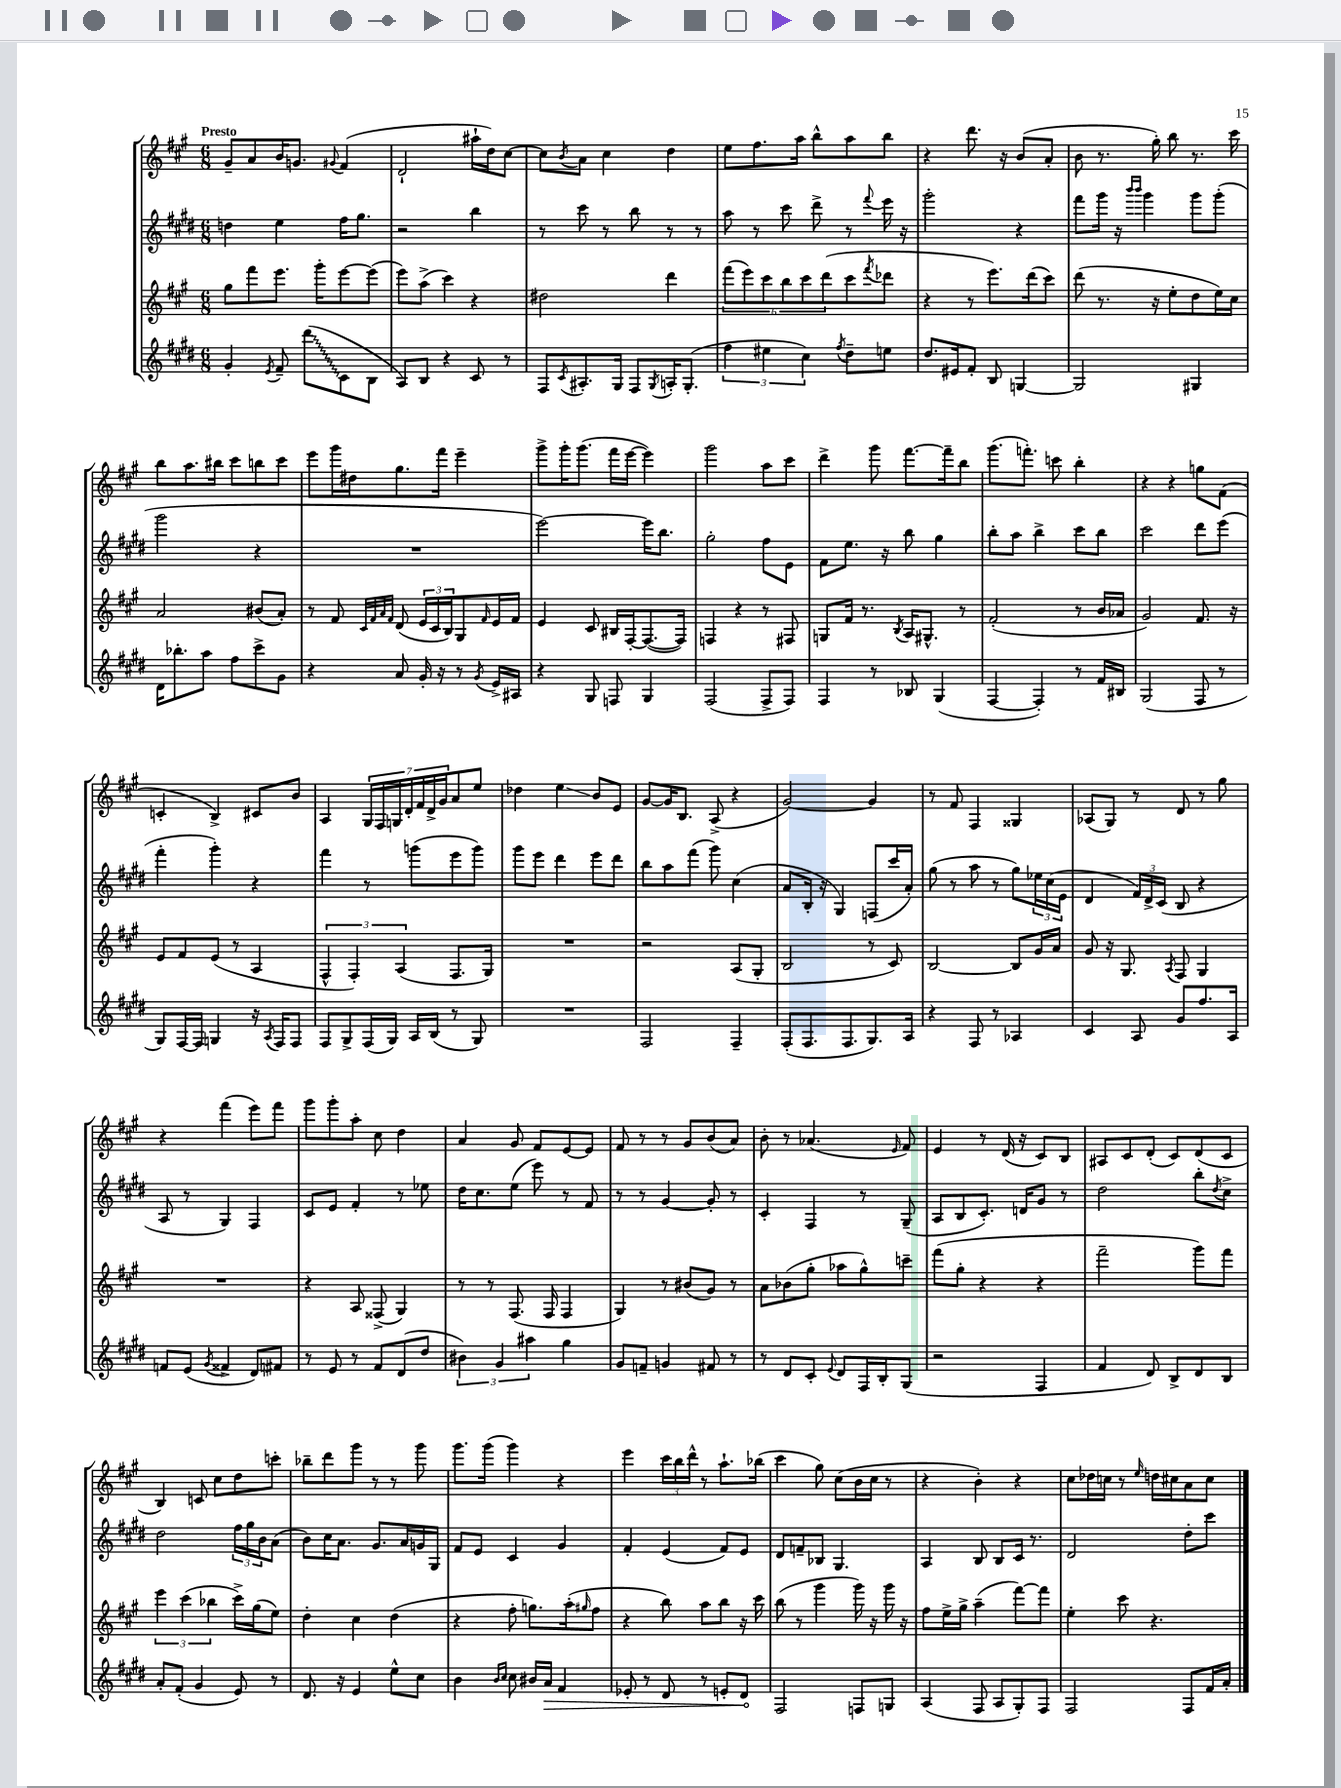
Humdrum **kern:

**kern	**kern	**kern	**kern
*staff4	*staff3	*staff2	*staff1
*clefG2	*clefG2	*clefG2	*clefG2
*k[f#c#g#d#]	*k[f#c#g#]	*k[f#c#g#d#]	*k[f#c#g#]
*M6/8	*M6/8	*M6/8	*M6/8
4g#'/	8gg#\L	4dd\	8g#~/L
.	8fff#\	.	8a/
8qe/	.	.	.
8f#~/	8.eee\J	4ee\	16b/K
.	.	.	8.g/J
(8ddd#\L	.	.	.
.	16ggg#'\LK	.	.
.	.	.	8qqg#/
8c#\	[8eee\	16ff#\LK	(4f#/
.	.	8.gg#\J	.
8B\J	(8eee\]J	.	.
=	=	=	=
8A/L)	8eee\L)	2r	2d`/
8B/J	(8aa^\J	.	.
4r	4ccc#\)	.	.
8c#/	4r	4bb\	16aa#`\LL
.	.	.	16dd\J)
8r	.	.	[8cc#\J
=	=	=	=
8F#/L	2dd#\	8r	8cc#\]L
8qc#/	.	.	8qb/
8.A#'/	.	8ccc#\	8a\J
.	.	8r	4cc#\
16G#/Jk	.	.	.
8F#/L	.	8bb\	.
8qG#/	.	.	.
16A'/K	4ddd\	8r	4dd\
(8.G#'/J	.	.	.
.	.	8r	.
=	=	=	=
6ff#\	(12fff#\L	8aa\	8ee\L
.	12eee\)	.	.
.	.	8r	8.ff#\
6ee#\	12ccc#\	.	.
.	12bb\	8ccc#\	.
.	.	.	16aa\Jk
6cc#\)	12ccc#\	.	.
.	.	8ddd#^\	8bb^^\L
.	(12ddd\	.	.
8qff#/	.	.	.
8dd#~\L	8ccc#\	8r	8aa\
.	8qfff#/	8qqfff#/	.
8ee\J	8ddd-\J	16eee\	8bb\J
.	.	16r	.
=	=	=	=
8.dd#/L	4r	2ggg#'\	4r
16e#/k	.	.	.
8f#'/J	8r	.	8.ddd\
8B/	8.eee\L)	.	.
.	.	.	16r
[4G/	.	4r	(8b/L
.	(16ddd\k	.	.
.	8ccc#\J)	.	8a'/J
=	=	=	=
2G/]	(8ddd\	8fff#\L	8b\
.	8.r	16ggg#\Jk	8.r
.	.	16r	.
.	.	16qqbbb/LL	.
.	.	16qqbbb/JJ	.
.	.	4ggg#\	.
.	16r	.	16gg#'\)
.	8ee'\L	.	8bb\
4G#/	8dd\	8ggg#\L	8.r
.	16ee\L)	(8ggg#'\J	.
.	16cc#\JJ	.	16ccc#\
=	=	=	=
16d#\LK	2a/	2ggg#\	8bb\L
8.bb-'\	.	.	.
.	.	.	8.aa\
8aa\J	.	.	.
.	.	.	16bb#\Jk
8ff#\L	.	.	8ccc#\L
8ccc#^\	(8b#/L	4r	8bb\
8g#\J	8a'/J)	.	8ccc#\J
=	=	=	=
4r	8r	2.r	8eee\L
.	8f#/	.	16ggg#\L
.	.	.	16dd#\J
.	32qqc#/LLL	.	.
.	32qqf#/	.	.
.	32qqa/	.	.
.	32qqf#/JJJ	.	.
8a/	(8d/	.	8.gg#\
16g#'/	24e/LL	.	.
.	24c#/	.	.
16r	.	.	16fff#\Jk
.	24B/J)	.	.
8r	8G#/	.	4eee~\
8qg#/	16qqf#/	.	.
16e^/LL	16e/L	.	.
16A#/JJ	16f#/JJ	.	.
=	=	=	=
4r	4e/	[2eee\)	8ggg#^\L
.	.	.	16ggg#'\K
.	.	.	(8.ggg#\J
8G#/	8c#/	.	.
8F/	16B#/LL	.	16fff#\LL
.	[16F#'/J	.	[16eee\JJ
4G#/	(8.F#/_	16eee\]LK	4eee\])
.	.	8.bb\J	.
.	16F#/]Jk)	.	.
=	=	=	=
(2F#/	4F/	2gg#'\	2ggg#\
.	4r	.	.
8F#^/L	8r	8ff#\L	8aa\L
8F#/J)	8F#/	8e\J	8ccc#\J
=	=	=	=
4F#/	8G/L	8f#\L	4ddd^\
.	16f#/Jk	8.ee\J	.
.	8.r	.	.
8r	.	.	8ggg#\
.	.	16r	.
.	8qB/	.	.
8B-/	16A/LK	8bb\	[8.fff#\L
.	8.G#^^/J	.	.
(4G#/	.	4gg#\	.
.	.	.	16fff#~\]k
.	8r	.	8bb\J
=	=	=	=
[4F#/	(2f#'/	8bb'\L	(8.ggg#\L
.	.	8aa\J	.
.	.	.	8.fff'\J)
4F#'/])	.	4bb^\	.
.	.	.	8ccc\
8r	8r	8ccc#\L	4bb'\
16f#/LL	16b/LL	8bb\J	.
16B#/JJ	16a-/JJ	.	.
=	=	=	=
(2G#/	2g#/)	2ccc#\	4r
.	.	.	4r
8F#/	8.f#/	8ddd#\L	8gg\L
8r	.	(8eee\J	(8f#\J
.	16r	.	.
=	=	=	=
8G#/L)	8e/L	4fff#'\	4c'/
[16F#/L	8f#/	.	.
16F#/]JJ	.	.	.
4G/	(8e/J	4ggg#'\)	4B^/)
.	8r	.	.
16r	4A/	4r	8c#/L
8qA/	.	.	.
16F#/LK	.	.	.
8F#/J	.	.	8b/J
=	=	=	=
8F#/L	6F#^^/	4fff#\	4A/
8G#^/	.	.	.
.	6F#'/)	.	.
(16F#/L	.	8r	28G#/LL
.	.	.	28F#/
16G#/JJ)	.	.	.
.	.	.	28G/
.	(6A/	.	.
.	.	.	28d'/
16A/LL	.	(8ggg\L	.
.	.	.	28f#/
.	.	.	28d^/
(16B/JJ	.	.	.
.	.	.	28g#/J
8r	8.F#/L	8eee\	8a/
8G#/)	.	8ggg\J)	8ee/J
.	16G#/Jk)	.	.
=	=	=	=
2.r	2.r	8ggg#\L	4dd-\
.	.	8eee\J	.
.	.	4ddd#\	4ee\
.	.	8eee\L	8b/L
.	.	8ddd#\J	8e/J
=	=	=	=
2F#/	2r	8bb\L	[8g#/L
.	.	8aa\	16g#/]K
.	.	.	8.B/J
.	.	(8fff#\J	.
.	.	8ggg#\)	(8A^/
4F#~/	(8A/L	(4cc#\	4r
.	8G#'/J	.	.
=	=	=	=
(8F#'/L	2B/	8a/L	[2g#/)
8.F#/	.	16B'/Jk	.
.	.	16r	.
.	.	4G#/)	.
8.F#/	.	.	.
8.G#/)	8r	(8F/L	4g#/]
.	8c#/)	16ccc#/L	.
16A/Jk	.	16a'/JJ)	.
=	=	=	=
4r	[2B/	(8gg#\	8r
.	.	8r	8f#/
8F#/	.	8aa\	4F#/
8r	.	8r	.
4A-/	8B/]L	8gg#\L)	4G##/
.	16g#/L	24ee-\L	.
.	.	(24cc#\	.
.	16a/JJ	.	.
.	.	24e\JJ	.
=	=	=	=
4c#/	8g#/	4d#/	(8A-/L
.	16r	.	8G#/J)
.	8.G#/	.	.
8A/	.	24f#/LL)	8r
.	.	24d#^/	.
.	.	(24c#/JJ	.
.	8qA/	.	.
8g#/L	8F#/	8B/	8d/
8.ff#/	4G#/	4r	8r
.	.	.	8gg#\
16A/Jk	.	.	.
=	=	=	=
8f/L	2.r	8A/	4r
(8e/J	.	8r	.
8qg#/	.	.	.
4f##^/	.	4G#/)	(4fff#\
8d#/L)	.	4F#/	8eee\L)
8f#/J	.	.	8fff#\J
=	=	=	=
8r	4r	8c#/L	8ggg#\L
8e/	.	8e/J	8ggg#'\
8r	8A/	4f#'/	8aa'\J
8f#/L	(8F##^/	.	8cc#\
(8d#/	4G#/)	8r	4dd\
8dd#/J	.	8ee-\	.
=	=	=	=
6b#\)	8r	16dd#\LK	4a/
.	.	8.cc#\	.
.	8r	.	.
6g#/	.	.	.
.	(8.F#/	(8ee\J	8g#/
6aa#\	.	.	.
.	.	8eee\)	8f#/L
.	16F#/	.	.
4gg#\	4F#/	8r	[8e/
.	.	8f#/	8e/]J
=	=	=	=
8g#/L	4G#/)	8r	8f#/
8f~/J	.	8r	8r
4g/	8r	[4g#/	8r
.	(8b#/L	.	8g#/L
8f#/	8g#/J)	8g#'/]	(8b/
8r	8r	8r	8a/J)
=	=	=	=
8r	8a\L	4c#'/	8b'\
8d#/L	(8b-\	.	8r
8c#'/J	8gg#'\J	4F#/	(4.a-/
8qqe/	.	.	.
8d#/L	8aa-\L	.	.
16F#/L	8gg#^^\)	8r	.
16B'/J	.	.	.
.	.	.	16qqe/
(8G#/J	8ccc~\J	(8G#~/	8f#/)
=	=	=	=
2r	(8fff#\L	8A/L	4e/
.	8gg#'\J	8B/	.
.	4r	8.c#'/J)	8r
.	.	.	(16d/
.	.	16d/LK	16r
4F#/	4r	8g#/J	8c#/L)
.	.	8r	8B/J
=	=	=	=
4f#/	2fff#~\	2dd#\	8A#/L
.	.	.	8c#/
8d#/)	.	.	(8d'/J
8B^/L	.	.	8c#/L)
8d#/	8ggg#\L)	8bb'\L	(8d/
.	.	8qdd#/	.
8B/J	8fff#\J	8cc#^\J	8c#/J
=	=	=	=
8a'/L	6eee\	2dd#\	4B/)
(8f#'/J	.	.	.
.	(6ccc#\	.	.
4g#/	.	.	8c/
.	6bb-\	.	.
.	.	.	8cc#\L
8e/)	16ccc#^\LL)	24ff#\LL	8dd\
.	.	24gg#\	.
.	(16gg#\J	.	.
.	.	24b\J	.
8r	8ee\J)	(8a\J	8ccc'\J
=	=	=	=
8.d#/	4dd'\	8b\L)	8bb-~\L
.	.	16cc#\K	8ddd\
16r	.	8.a\J	.
4e/	4cc#\	.	8ggg#\J
.	.	8.g#/L	8r
8ee^^\L	(4dd\	.	8r
.	.	16a/L	.
8cc#\J	.	16g/	8ggg#\
.	.	16G#/JJ	.
=	=	=	=
4b\	4r	8f#/L	8.ggg#\L
.	.	8e/J	.
.	.	.	(16ggg#\Jk
16qqb/LL	.	.	.
16qqcc#/JJ	.	.	.
8cc#\	8ff#'\	4c#/	4ggg#\)
16b#/LL	8.gg\L)	.	.
16a/JJ	.	.	.
4f#/	.	4g#/	4r
.	(16aa'\k	.	.
.	16qqgg#/	.	.
.	8ff#\J	.	.
=	=	=	=
8e-'/	4r	4f#'/	4eee\
8r	.	.	.
8d#/	8bb\)	(4e/	24ccc#\LL
.	.	.	24bb\
.	.	.	24ddd^^\JJ
8r	8aa\L	.	8r
8e'/L	8bb\J	8f#/L)	8.aa`\L
8d#/J	16r	8e/J	.
.	16ccc#\	.	(16bb-\Jk
=	=	=	=
2F#/	(8bb\	8d#/L	4ccc#\
.	8r	8f~/	.
.	4ggg#\	8B-/J	8gg#\)
.	.	4.G#/	(8cc#\L
8F/L	16ggg#\)	.	16b\L
.	16r	.	16cc#\JJ
8G/J	16ggg#\	.	8r
.	16r	.	.
=	=	=	=
(4A/	8ff#\L	4A/	4r
.	16ee^\L	.	.
.	16gg#^\JJ	.	.
8F#/	(4aa~\	8B/	4b'\)
8A/L	.	8B/L	.
8G#'/)	[8fff#\L)	16c#/Jk	4r
.	.	8.r	.
8F#/J	8fff#\]J	.	.
=	=	=	=
2F#/	4ee'\	2d#/	8cc#\L
.	.	.	16dd-\L
.	.	.	16cc\JJ
.	8ccc#\	.	8r
.	.	.	16qqee/
.	4.r	.	16dd\LL
.	.	.	16cc#\J
8F#/L	.	8dd#'\L	8a\
16f#/L	.	8ccc#\J	8cc#\J
16a'/JJ	.	.	.
==	==	==	==
*-	*-	*-	*-
